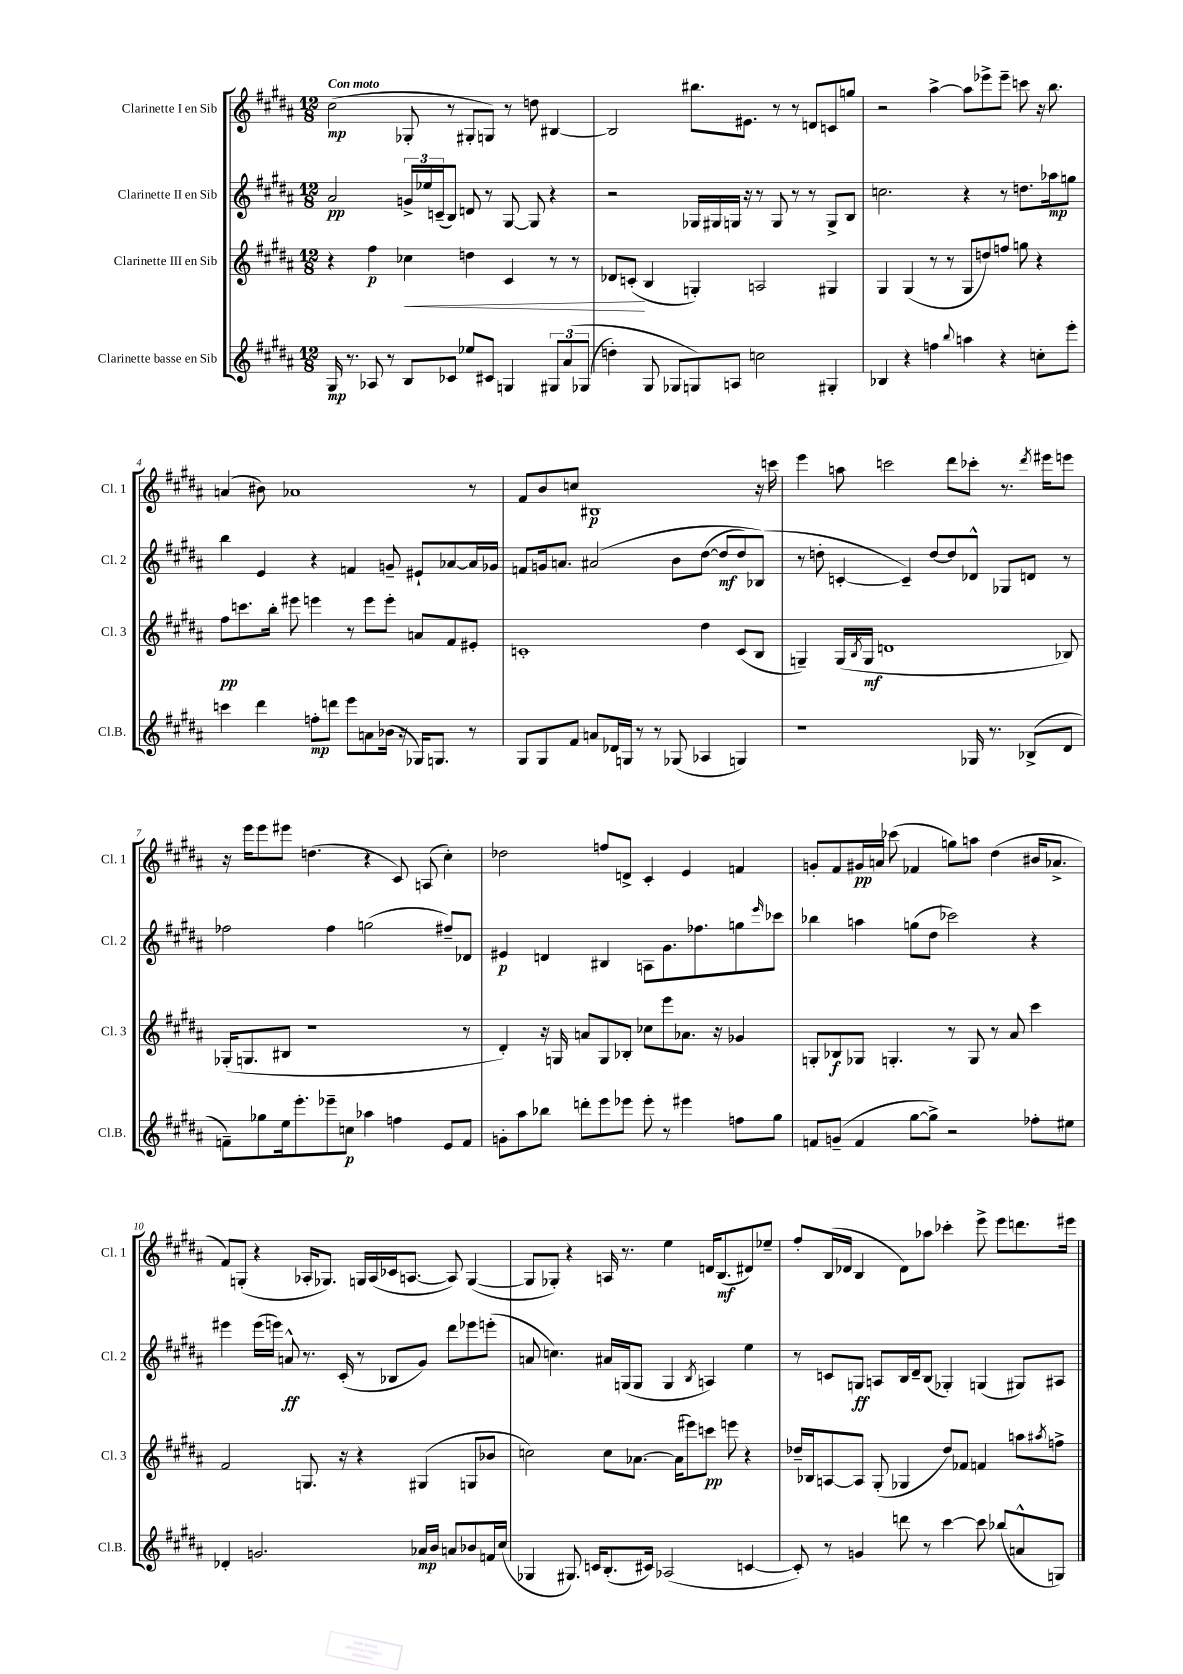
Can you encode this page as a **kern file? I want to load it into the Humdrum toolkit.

**kern	**dynam	**kern	**dynam	**kern	**dynam	**kern	**dynam
*part4	*part4	*part3	*part3	*part2	*part2	*part1	*part1
*staff4	*staff4	*staff3	*staff3	*staff2	*staff2	*staff1	*staff1
*I"Clarinette basse en Sib	*	*I"Clarinette III en Sib	*	*I"Clarinette II en Sib	*	*I"Clarinette I en Sib	*
*I'Cl.B.	*	*I'Cl. 3	*	*I'Cl. 2	*	*I'Cl. 1	*
*clefG2	*	*clefG2	*	*clefG2	*	*clefG2	*
*k[f#c#g#d#a#]	*	*k[f#c#g#d#a#]	*	*k[f#c#g#d#a#]	*	*k[f#c#g#d#a#]	*
*M12/8	*	*M12/8	*	*M12/8	*	*M12/8	*
=1	=1	=1	=1	=1	=1	=1	=1
!	!	!	!	!	!	!LO:TX:a:B:t=Con moto	!
16G#/	mp	4r	.	2a#/	pp	(2cc#\	mp
8.r	.	.	.	.	.	.	.
8A-X/	.	4ff#\	p	.	.	.	.
8r	.	.	.	.	.	.	.
!	!	!	!LO:HP:b	!	!	!	!
8B/L	.	4cc-X\	<	24gn^/LL	.	8G-X'/	.
.	.	.	.	24ee-X/	.	.	.
.	.	.	.	(24cn~/J	.	.	.
8c-X/J	.	.	.	8B/J)	.	8r	.
8ee-X/L	.	4ddn\	.	8dn/	.	8G#X'/L	.
8c#X/J	.	.	.	8r	.	8Gn/J)	.
4Gn/	.	4c#/	.	[8G#/	.	8r	.
.	.	.	.	8G#/]	.	8ddn\	.
12G#X/L	.	8r	.	4r	.	[4B#X/	.
(12a#/	.	.	.	.	.	.	.
.	.	8r	.	.	.	.	.
(12G-X/J	.	.	.	.	.	.	.
=2	=2	=2	=2	=2	=2	=2	=2
4ddn'\)	.	8d-X/L	.	2r	.	2B#/]	.
.	.	(8cn'/J	.	.	.	.	.
8G#/	.	4B/	[	.	.	.	.
8G-X/L	.	.	.	.	.	.	.
8Gn/)	.	4Gn'/)	.	16G-X/LL	.	8.bb#X\L	.
.	.	.	.	16G#X/	.	.	.
8An/J	.	.	.	16Gn/JJ	.	.	.
.	.	.	.	16r	.	8.e#X\J	.
2ccn\	.	2An/	.	8r	.	.	.
.	.	.	.	8G/	.	8r	.
.	.	.	.	8r	.	8r	.
.	.	.	.	8r	.	8dn/L	.
4G#X'/	.	4G#X/	.	8G^/L	.	8cn/	.
.	.	.	.	8B/J	.	8ggn/J	.
=3	=3	=3	=3	=3	=3	=3	=3
4B-X/	.	4G#/	.	2.ccn\	.	2r	.
4r	.	(4G#/	.	.	.	.	.
4ffn\	.	8r	.	.	.	[4aa#^\	.
.	.	8r	.	.	.	.	.
8qqbb/	.	.	.	.	.	.	.
4aan\	.	8G#/L	.	4r	.	8aa#\L]	.
.	.	8ddn/)	.	.	.	8eee-X^\	.
4r	.	8ffn/J	.	8r	.	8eee-~\J	.
.	.	8ggn\	.	8.ddn\L	.	8cccn\	.
8ccn'\L	.	4r	.	.	.	16r	.
.	.	.	.	16aa-X\k	mp	8.bb\	.
8eee'\J	.	.	.	8ggn\J	.	.	.
!!LO:LB:g=z
=4	=4	=4	=4	=4	=4	=4	=4
4cccn\	.	8ff#\L	pp	4bb\	.	(4an/	.
.	.	8.cccn\	.	.	.	.	.
4ddd#\	.	.	.	4e/	.	8b#X\)	.
.	.	16bb'\Jk	.	.	.	.	.
.	.	8eee#X\	.	.	.	1a-X	.
8ffn'\L	mp	4eeen\	.	4r	.	.	.
8dddn\J	.	.	.	.	.	.	.
8eee\L	.	8r	.	4fn/	.	.	.
8an\	.	8eee\L	.	.	.	.	.
(16b-X\Jk	.	8eee'\J	.	8gn~/	.	.	.
16r	.	.	.	.	.	.	.
16G-X/KL)	.	8an/L	.	8e#X`/L	.	.	.
8.Gn/J	.	.	.	.	.	.	.
.	.	8f#/	.	[8a-X/	.	.	.
8r	.	8e#X'/J	.	16a-/L]	.	8r	.
.	.	.	.	16g-X/JJ	.	.	.
=5	=5	=5	=5	=5	=5	=5	=5
8G#/L	.	1cn'	.	8fn/L	.	8f#/L	.
8G#/	.	.	.	16gn/k	.	8b/	.
.	.	.	.	8.an/J	.	.	.
8f#/J	.	.	.	.	.	8ccn/J	.
8an/L	.	.	.	(2a#X/	.	1B#X	p
16d-X/L	.	.	.	.	.	.	.
16Gn/JJ	.	.	.	.	.	.	.
8r	.	.	.	.	.	.	.
8r	.	.	.	.	.	.	.
(8G-X/	.	.	.	8b\L	.	.	.
4A-X/	.	4dd#\	.	([8dd#\J	.	.	.
.	.	.	.	8dd#/L]	mf	.	.
4Gn/)	.	(8c/L	.	8dd#/)	.	.	.
.	.	8B/J	.	(8B-X/J)	.	16r	.
.	.	.	.	.	.	16cccn\	.
=6	=6	=6	=6	=6	=6	=6	=6
1r	.	4Gn~/)	.	8r	.	4eee\	.
.	.	.	.	8ddn'\	.	.	.
.	.	(16G/LL	.	[4cn'/	.	8aan\	.
.	.	8qB/	.	.	.	.	.
.	.	16G/JJ	mf	.	.	.	.
.	.	1dn	.	.	.	2cccn\	.
.	.	.	.	4c~/])	.	.	.
.	.	.	.	[8dd/L	.	.	.
.	.	.	.	8dd/]	.	8ddd#\L	.
16G-X/	.	.	.	8d-X^^/J	.	8ccc-X'\J	.
8.r	.	.	.	.	.	.	.
.	.	.	.	8G-X/L	.	8.r	.
(8B-X^/L	.	.	.	8dn/J	.	.	.
.	.	.	.	.	.	8qddd#/	.
.	.	.	.	.	.	16eee#X\KL	.
8d#/J	.	8B-X/)	.	8r	.	8eeen\J	.
!!LO:LB:g=z
=7	=7	=7	=7	=7	=7	=7	=7
8fn~\L)	.	(16G-X'/KL	.	2ff-X\	.	16r	.
.	.	8.Gn/	.	.	.	16eee\KL	.
8gg-X\	.	.	.	.	.	8eee\	.
16ee\k	.	8B#X/J	.	.	.	8eee#X\J	.
8.eee'\	.	.	.	.	.	.	.
.	.	1r	.	.	.	(4.ddn\	.
8eee-X~\	.	.	.	4ff-\	.	.	.
8ccn\J	p	.	.	.	.	.	.
4aa-X\	.	.	.	(2ggn\	.	4r	.
4ffn\	.	.	.	.	.	8c#/)	.
.	.	.	.	.	.	(8An/	.
8e/L	.	.	.	8ff#X~/L)	.	4cc#'\)	.
8f/J	.	8r	.	8d-X/J	.	.	.
=8	=8	=8	=8	=8	=8	=8	=8
8gn'\L	.	4d#'/)	.	4e#X/	p	2dd-X\	.
8aa#\	.	.	.	.	.	.	.
8bb-X\J	.	16r	.	4dn/	.	.	.
.	.	16Gn/	.	.	.	.	.
8dddn'\L	.	8an/L	.	.	.	.	.
8eee\	.	8G/	.	4B#X/	.	8ffn/L	.
8eee-X\J	.	8B-X'/J	.	.	.	8dn^/J	.
8eee-'\	.	8cc-X\L	.	8An\L	.	4c#'/	.
8r	.	8eee\	.	8.g#\	.	.	.
4eee#X\	.	8.a-X\J	.	.	.	4e/	.
.	.	.	.	8.ff-X\	.	.	.
.	.	16r	.	.	.	.	.
8ffn\L	.	4g-X/	.	8ggn\	.	4fn/	.
.	.	.	.	16qqeee/	.	.	.
8gg#\J	.	.	.	8ccc-X\J	.	.	.
=9	=9	=9	=9	=9	=9	=9	=9
8fn/L	.	8Gn'/L	.	4bb-X\	.	8gn'/L	.
(8gn~/J	.	8B-X/	f	.	.	8f#/	.
4f/	.	8G-X/J	.	4aan\	.	16g#X/L	pp
.	.	.	.	.	.	16an/JJ	.
.	.	4.Gn'/	.	.	.	(8ccc-X\	.
[8gg#\L	.	.	.	(8ggn\L	.	4f-X/	.
8gg#^\J])	.	.	.	8dd#\J	.	.	.
2r	.	8r	.	2ccc-X\)	.	8ggn\L)	.
.	.	8G/	.	.	.	8aan\J	.
.	.	8r	.	.	.	(4dd#\	.
.	.	8a#/	.	.	.	.	.
8ff-X'\L	.	4ccc#\	.	4r	.	16b#X/KL	.
.	.	.	.	.	.	8.a-X^/J	.
8ee#X\J	.	.	.	.	.	.	.
!!LO:LB:g=z
=10	=10	=10	=10	=10	=10	=10	=10
4d-X'/	.	2f#/	.	4eee#X\	.	8f#/L)	.
.	.	.	.	.	.	(8Gn'/J	.
2.gn/	.	.	.	(16eee#\LL	.	4r	.
.	.	.	.	16eeen\JJ)	.	.	.
.	.	.	.	8an^^/	ff	.	.
.	.	8.Gn/	.	8.r	.	16A-X'/KL	.
.	.	.	.	.	.	8.G-X/J)	.
.	.	16r	.	(16c#'/	.	.	.
.	.	4r	.	8r	.	16Gn/LL	.
.	.	.	.	.	.	(16A-/	.
.	.	.	.	8B-X/L	.	16c-X/J	.
.	.	.	.	.	.	[8.An/J	.
16a-X/LL	mp	(4G#X/	.	8g#/J)	.	.	.
16b/JJ	.	.	.	.	.	.	.
8an/L	.	.	.	8ddd#\L	.	8A/])	.
8b-X/	.	8Gn/L	.	8eee-X\	.	([4G/	.
16fn/L	.	8b-X/J	.	(8eeen'\J	.	.	.
(16cc#/JJ	.	.	.	.	.	.	.
=11	=11	=11	=11	=11	=11	=11	=11
4G-X/	.	2ccn\)	.	8an/	.	8G/L]	.
.	.	.	.	4.ccn\)	.	8G-X'/J)	.
8.G#X/)	.	.	.	.	.	4r	.
16cn/KL	.	.	.	.	.	.	.
(8.B'/	.	8cc\L	.	16a#X/LL	.	16An/	.
.	.	.	.	(16Gn/J	.	8.r	.
.	.	[8.a-X\J	.	8G/J	.	.	.
16c#X/Jk)	.	.	.	.	.	.	.
(2A-X/	.	.	.	4G/	.	4ee\	.
.	.	(16a-\KL]	.	.	.	.	.
.	.	8eee#X\)	.	.	.	.	.
.	.	.	.	8qB/	.	.	.
.	.	8cccn\J	pp	4An/)	.	16dn/KL	.
.	.	.	.	.	.	(8.B/	mf
.	.	8eeen\	.	.	.	.	.
[4cn/	.	4r	.	4ee\	.	8d#X/)	.
.	.	.	.	.	.	8ee-X~/J	.
=12	=12	=12	=12	=12	=12	=12	=12
8c'/])	.	16dd-X~/LL	.	8r	.	8ff#'/L	.
.	.	16B-X/J	.	.	.	.	.
8r	.	[8An/	.	8cn/L	.	(16B/L	.
.	.	.	.	.	.	16d-X/JJ	.
4gn/	.	8A/J]	.	8Gn/J	ff	4B/	.
.	.	(8G#'/	.	8An/L	.	.	.
8dddn\	.	4G-X/	.	16B/L	.	8d-\L)	.
.	.	.	.	16d#~/J	.	.	.
8r	.	.	.	(8B/J	.	8aa-X\J	.
[4ccc#\	.	8dd-/L)	.	4G-X'/)	.	4ccc-X'\	.
.	.	8f-X/J	.	.	.	.	.
8ccc#\]	.	4fn/	.	(4Gn/	.	8eee^\	.
(8bb-X/L	.	.	.	.	.	8eee\L	.
8an^^/	.	8aan\L	.	8G#X/L)	.	8.dddn\	.
.	.	8qaa#X/	.	.	.	.	.
8Gn/J)	.	8ffn^\J	.	8A#X/J	.	.	.
.	.	.	.	.	.	16eee#X\Jk	.
==	==	==	==	==	==	==	==
*-	*-	*-	*-	*-	*-	*-	*-
